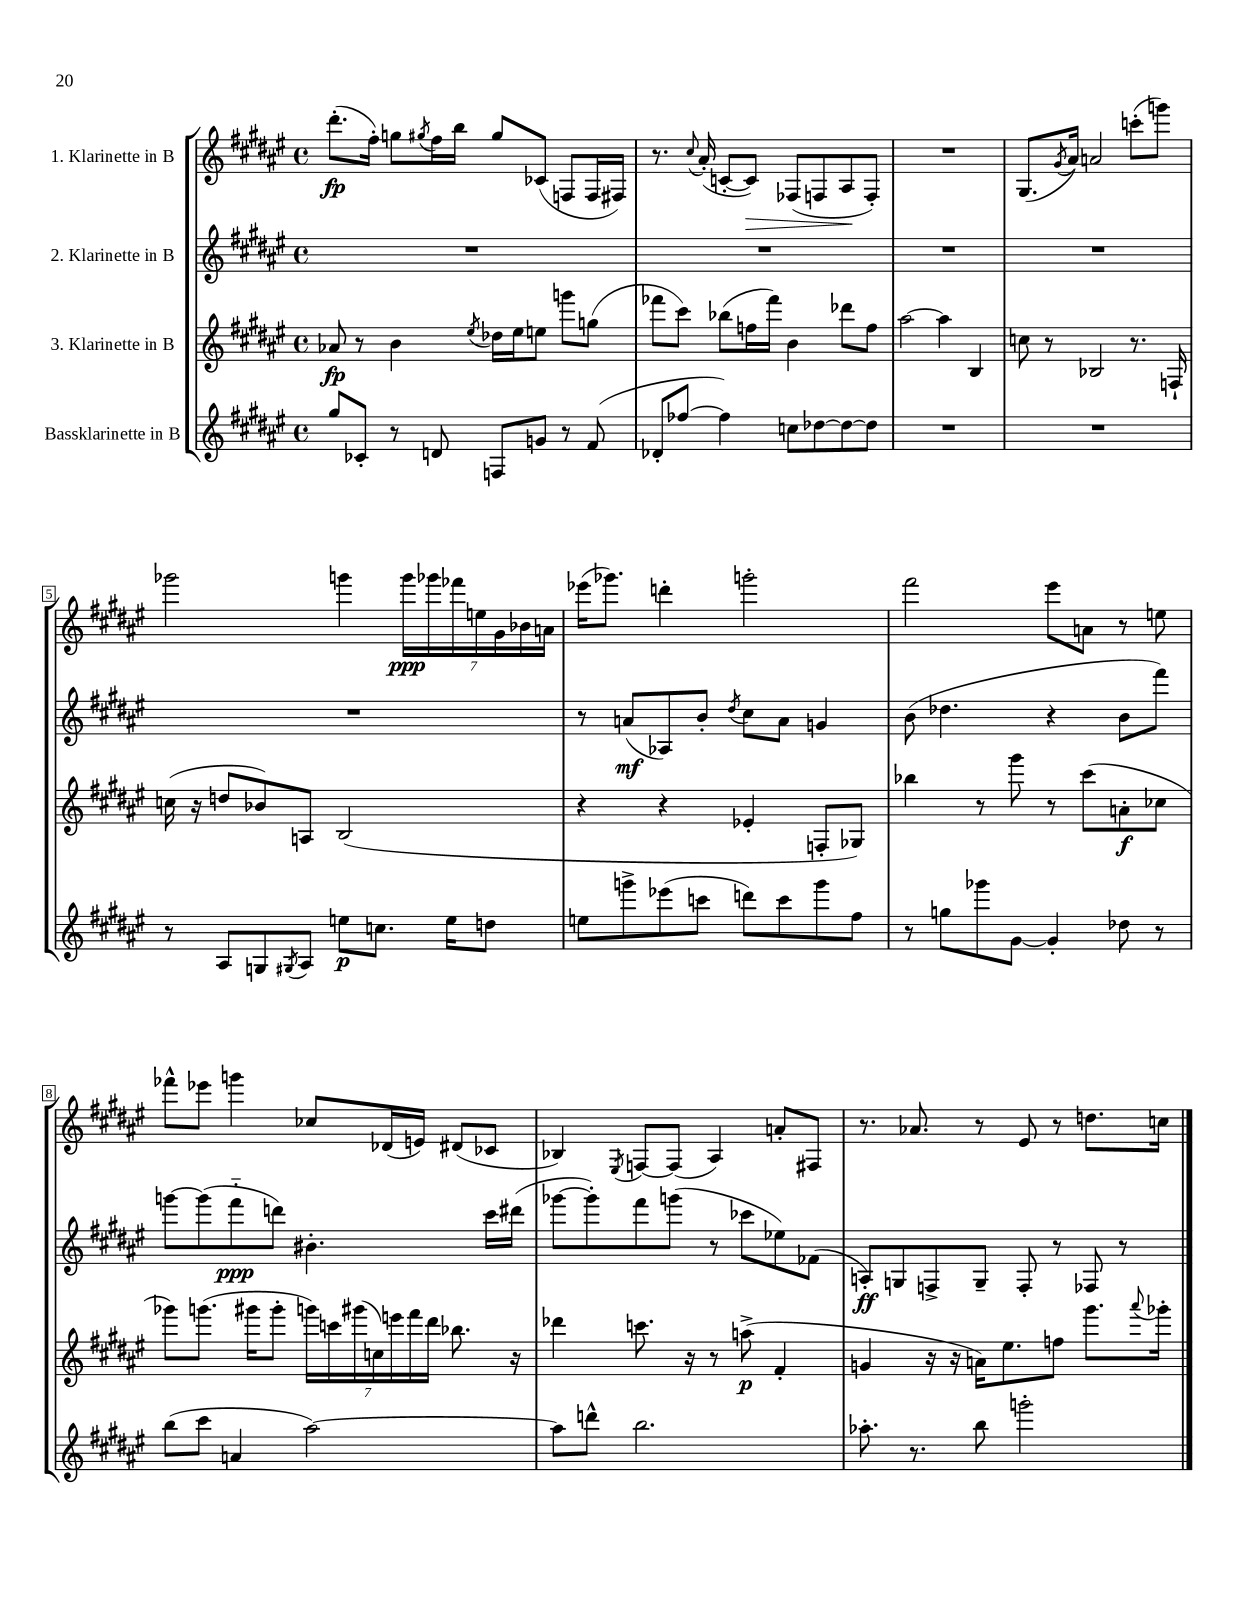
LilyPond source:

<<
\new StaffGroup <<
\new Staff = "s0" \with { instrumentName = "1. Klarinette in B" } {
    \clef treble \key fis \major \defaultTimeSignature \time 4/4
    dis'''8.-.\fp( fis''16-.) g''8 \acciaccatura { gis''8 } fis''16 b''16 gis''8 ces'8( f8 f16 fis16) |
    r8. \appoggiatura { cis''8 } ais'16-.( c'8~-. c'8\>) fes8( f8 ais8\! f8-.) |
    R1 |
    gis8.( \acciaccatura { gis'8 } ais'16) a'2 c'''8-.( g'''8) |
    ges'''2 g'''4 \tuplet 7/4 { g'''16\ppp ges'''16 fes'''16 e''16 gis'16 bes'16 a'16 } |
    ees'''16( ges'''8.) d'''4-. g'''2-. |
    fis'''2 eis'''8 a'8 r8 e''8 |
    fes'''8-^ ees'''8 g'''4 ces''8 des'16( e'16) dis'8( ces'8 |
    bes4) \acciaccatura { eis8 } f8~ f8( ais4) a'8-. fis8 |
    r8. aes'8. r8 eis'8 r8 d''8. c''16 \bar "|." |
}
\new Staff = "s1" \with { instrumentName = "2. Klarinette in B" } {
    \clef treble \key fis \major \defaultTimeSignature \time 4/4
    R1 |
    R1 |
    R1 |
    R1 |
    R1 |
    r8 a'8\mf( aes8) b'8-. \acciaccatura { dis''8 } cis''8 a'8 g'4 |
    b'8( des''4. r4 b'8 fis'''8) |
    g'''8~ g'''8( fis'''8-_\ppp d'''8) bis'4.-. cis'''16 dis'''16( |
    ges'''8~ ges'''8-.) fis'''8 g'''8( r8 ces'''8 ees''8) fes'8( |
    a8-.\ff) g8 f8-> g8-- f8-. r8 fes8 r8 \bar "|." |
}
\new Staff = "s2" \with { instrumentName = "3. Klarinette in B" } {
    \clef treble \key fis \major \defaultTimeSignature \time 4/4
    aes'8\fp r8 b'4 \acciaccatura { eis''8 } des''16 eis''16 e''8 g'''8 g''8( |
    fes'''8 cis'''8) bes''8( f''16 fes'''16) b'4 des'''8 f''8 |
    ais''2~ ais''4 b4 |
    c''8 r8 bes2 r8. f16-! |
    c''16( r16 d''8 bes'8) a8 b2( |
    r4 r4 ees'4-. f8-. ges8) |
    bes''4 r8 gis'''8 r8 cis'''8( a'8-.\f ces''8 |
    ges'''8) g'''8.( gis'''16 gis'''8-. \tuplet 7/4 { g'''16) c'''16 gis'''16( c''16) e'''16 fis'''16 dis'''16 } bes''8. r16 |
    des'''4 c'''8. r16 r8 a''8->\p( fis'4-. |
    g'4 r16 r16 a'16) eis''8. f''8 gis'''8. \appoggiatura { ais'''8 } ges'''16-. \bar "|." |
}
\new Staff = "s3" \with { instrumentName = "Bassklarinette in B" } {
    \clef treble \key fis \major \defaultTimeSignature \time 4/4
    gis''8 ces'8-. r8 d'8 f8 g'8 r8 fis'8( |
    des'8-. fes''8~ fes''4) c''8 des''8~ des''8~ des''8 |
    R1 |
    R1 |
    r8 ais8 g8 \acciaccatura { gis8 } ais8 e''8\p c''8. e''16 d''8 |
    e''8 g'''8-> ees'''8( c'''8 d'''8) c'''8 g'''8 fis''8 |
    r8 g''8 ges'''8 gis'8~ gis'4-. des''8 r8 |
    b''8( cis'''8 a'4 ais''2~) |
    ais''8 d'''8-^ b''2. |
    aes''8.-. r8. b''8 g'''2-. \bar "|." |
}
>>
>>
\layout { \context { \Score \override BarNumber.stencil = #(make-stencil-boxer 0.1 0.3 ly:text-interface::print) } }
